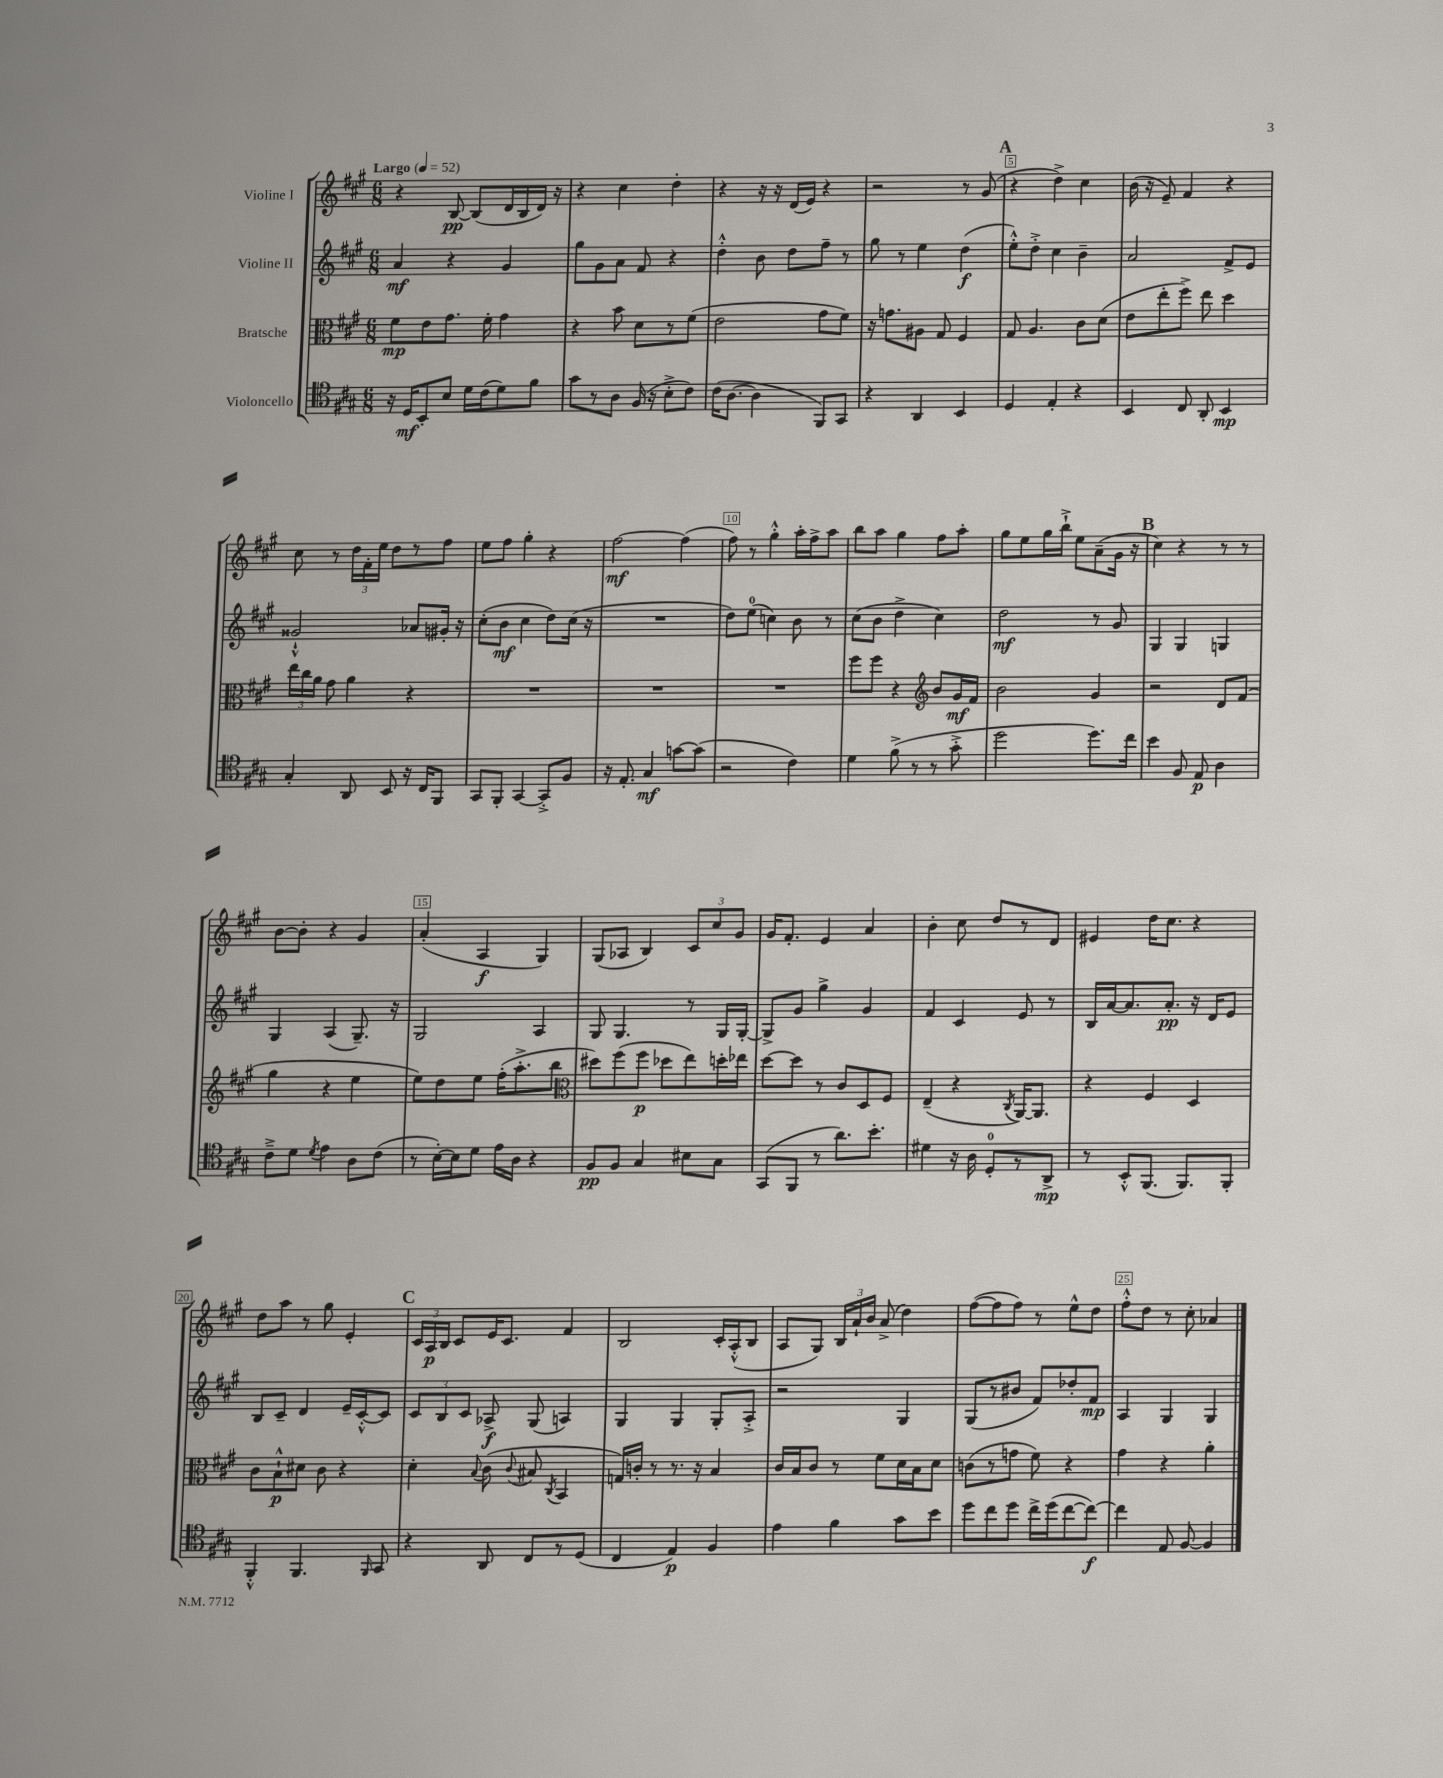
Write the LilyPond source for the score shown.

<<
\new StaffGroup <<
\new Staff = "s0" \with { instrumentName = "Violine I" } {
    \clef treble \key a \major \numericTimeSignature \time 6/8 \tempo "Largo" 4 = 52
    \autoBeamOff r4 b8~\pp b8[( d'16 b16 d'16]) r16 |
    r4 cis''4 d''4-. |
    r4 r16 r16 d'16[( e'16]) r4 |
    r2 r8 gis'8( |
    \mark \markup { \bold "A" } r4 d''4->) cis''4 |
    b'16( r16 e'8--) fis'4 r4 |
    cis''8 r8 \tuplet 3/2 { d''16[ fis'16-. e''16] } d''8[ r8 fis''8] |
    e''8[ fis''8] gis''4-. r4 |
    fis''2~\mf fis''4( |
    fis''8) r8 gis''4-.-^ a''16[-. fis''16-> a''8] |
    b''8[ a''8] gis''4 fis''8[ a''8]-. |
    gis''8[ e''8 gis''16 b''16]-!-> e''8[ a'8--( gis'16] r16 |
    \mark \markup { \bold "B" } cis''4) r4 r8 r8 |
    b'8[~ b'8]-. r4 gis'4 |
    a'4-.( a4\f gis4) |
    gis8[( aes8] b4) \tuplet 3/2 { cis'8[ cis''8 gis'8] } |
    gis'16[ fis'8.]-. e'4 a'4 |
    b'4-. cis''8 d''8[ r8 d'8] |
    eis'4 d''16[ cis''8.] r4 |
    d''8[ a''8] r8 gis''8 e'4-. |
    \mark \markup { \bold "C" } \tuplet 3/2 { cis'16[ a16\p b16] } cis'8[ e'16 cis'8.] fis'4 |
    b2 cis'16[-. a16-.-^( b8] |
    a8[ gis8]) \tuplet 3/2 { b16[ a'16-! b'16] } a'8->( d''4) |
    fis''8[~( fis''8 fis''8]) r8 e''8[-^ d''8] |
    fis''8[-.-^ d''8] r8 cis''8-. aes'4 \bar "|." |
}
\new Staff = "s1" \with { instrumentName = "Violine II" } {
    \clef treble \key a \major \numericTimeSignature \time 6/8
    \autoBeamOff a'4\mf r4 gis'4 |
    gis''8[ gis'8 a'8] fis'8 r4 |
    d''4-.-^ b'8 d''8[ fis''8]-- r8 |
    gis''8 r8 e''4 d''4\f( |
    \mark \markup { \bold "A" } e''8[-.-^) d''8]-.-> cis''4 b'4-- |
    a'2 fis'8[-> e'8] |
    gisis'2-!-^ aes'8[ gis'16]-. r16 |
    cis''8[-.( b'8]\mf cis''4 d''8[) cis''16]( r16 |
    R2. |
    d''8[) e''8]-0( c''4) b'8 r8 |
    cis''8[( b'8] d''4-> cis''4) |
    d''2\mf r8 gis'8 |
    \mark \markup { \bold "B" } gis4 gis4 g4 |
    gis4 a4( gis8.--) r16 |
    gis2 a4 |
    gis8 gis4. r8 gis16[ gis16]~-. |
    gis8[-> gis'8] gis''4-> gis'4 |
    fis'4 cis'4 e'8 r8 |
    b16[ a'16~ a'8. a'8.]-.\pp r16 d'16[ e'8] |
    b8[ cis'8]-- d'4 e'16[-- cis'16~-.-^ cis'8] |
    \mark \markup { \bold "C" } \tuplet 3/2 { cis'8[ b8 cis'8] } aes8->\f gis8( a4) |
    gis4 gis4 gis8[-. a8]-.-> |
    r2 gis4 |
    gis8[( r8 bis'8] fis'8[) des''8-. fis'8]\mp |
    a4 gis4 gis4 \bar "|." |
}
\new Staff = "s2" \with { instrumentName = "Bratsche" } {
    \clef alto \key a \major \numericTimeSignature \time 6/8
    \autoBeamOff fis'8[\mp e'8 gis'8.] fis'16-. gis'4 |
    r4 b'8 d'8[ r8 fis'8]( |
    e'2 gis'8[ fis'8]) |
    r16 g'8.[ ais8] gis8 fis4 |
    \mark \markup { \bold "A" } gis8 a4. cis'8[ d'8]( |
    e'8[ e''8-. fis''8]->) e''8 d''4 |
    \tuplet 3/2 { e''16[ cis''16 a'16] } gis'8 a'4 r4 |
    R2. |
    R2. |
    R2. |
    fis''8[ fis''8] r4 \clef treble b'8[ gis'16\mf fis'16] |
    b'2 gis'4 |
    \mark \markup { \bold "B" } r2 d'8[ fis'8]( |
    gis''4 r4 e''4 |
    e''8[) d''8 e''8] fis''16[-.( a''8.-.-> b''8] |
    \clef alto dis''8[) fis''8( fis''8]\p des''8[ e''8) d''16-. ees''16] |
    d''8[~ d''8] r8 cis'8[ d8 fis8] |
    e4--( r4 \acciaccatura { cis8 } a,16[~) a,8.] |
    r4 fis4 d4 |
    cis'8[ b8-!-^\p dis'8] cis'8 r4 |
    \mark \markup { \bold "C" } d'4-. \appoggiatura { b8 } cis'8( \appoggiatura { cis'8 } bis8 \acciaccatura { cis8 } b,4 |
    g16[) c'16]-. r8 r8. r16 b4 |
    cis'16[ b16 cis'8] r8 fis'8[ d'16 b16 d'8] |
    c'8[( r8 g'8] fis'8) r4 |
    gis'4 r4 a'4-. \bar "|." |
}
\new Staff = "s3" \with { instrumentName = "Violoncello" } {
    \clef tenor \key a \major \numericTimeSignature \time 6/8
    \autoBeamOff r16 d16[\mf b,8-. b8] d'16[ cis'16( d'8) fis'8] |
    gis'8[ r8 a8] fis16( r16 b8[-.-> cis'8]) |
    cis'16[( a8.]~ a4 fis,8[) gis,8] |
    r4 a,4 b,4 |
    \mark \markup { \bold "A" } d4 e4-. r4 |
    b,4 cis8 a,8-. b,4\mp |
    gis4-. a,8 b,8 r16 cis16[ fis,8] |
    gis,8[ fis,8]-. gis,4~ gis,8[-.-> fis8] |
    r16 e8.-. gis4\mf g'8[~ g'8]( |
    r2 cis'4) |
    d'4 fis'8->( r8 r8 gis'8-.-> |
    d''2 d''8.[) cis''16] |
    \mark \markup { \bold "B" } b'4 fis8 e8\p a4 |
    cis'8[---> d'8] \acciaccatura { d'8 } e'4 a8[ cis'8]( |
    r8 b16[~-.) b16 d'8] e'16[ a16] r4 |
    fis8[\pp fis8] gis4 bis8[ gis8] |
    gis,8[( fis,8] r8 a'8.[) b'8.]-. |
    dis'4 r16 a16 d8[-0-. r8 a,8]->\mp |
    r8 b,8[-.-^ fis,8.]( fis,8.[) fis,8]-. |
    fis,4-.-^ fis,4. \grace { fis,16 } gis,8 |
    \mark \markup { \bold "C" } r4 a,8 cis8[ r8 d8]( |
    cis4 e4\p) fis4 |
    e'4 fis'4 gis'8[ b'8] |
    d''8[ cis''8 d''8] cis''16[-> d''16( cis''8~ cis''8]~\f) |
    cis''4 e8 fis8~ fis4 \bar "|." |
}
>>
>>
\layout { \context { \Score \override BarNumber.break-visibility = ##(#f #t #t) barNumberVisibility = #(every-nth-bar-number-visible 5) \override BarNumber.stencil = #(make-stencil-boxer 0.1 0.3 ly:text-interface::print) } }
